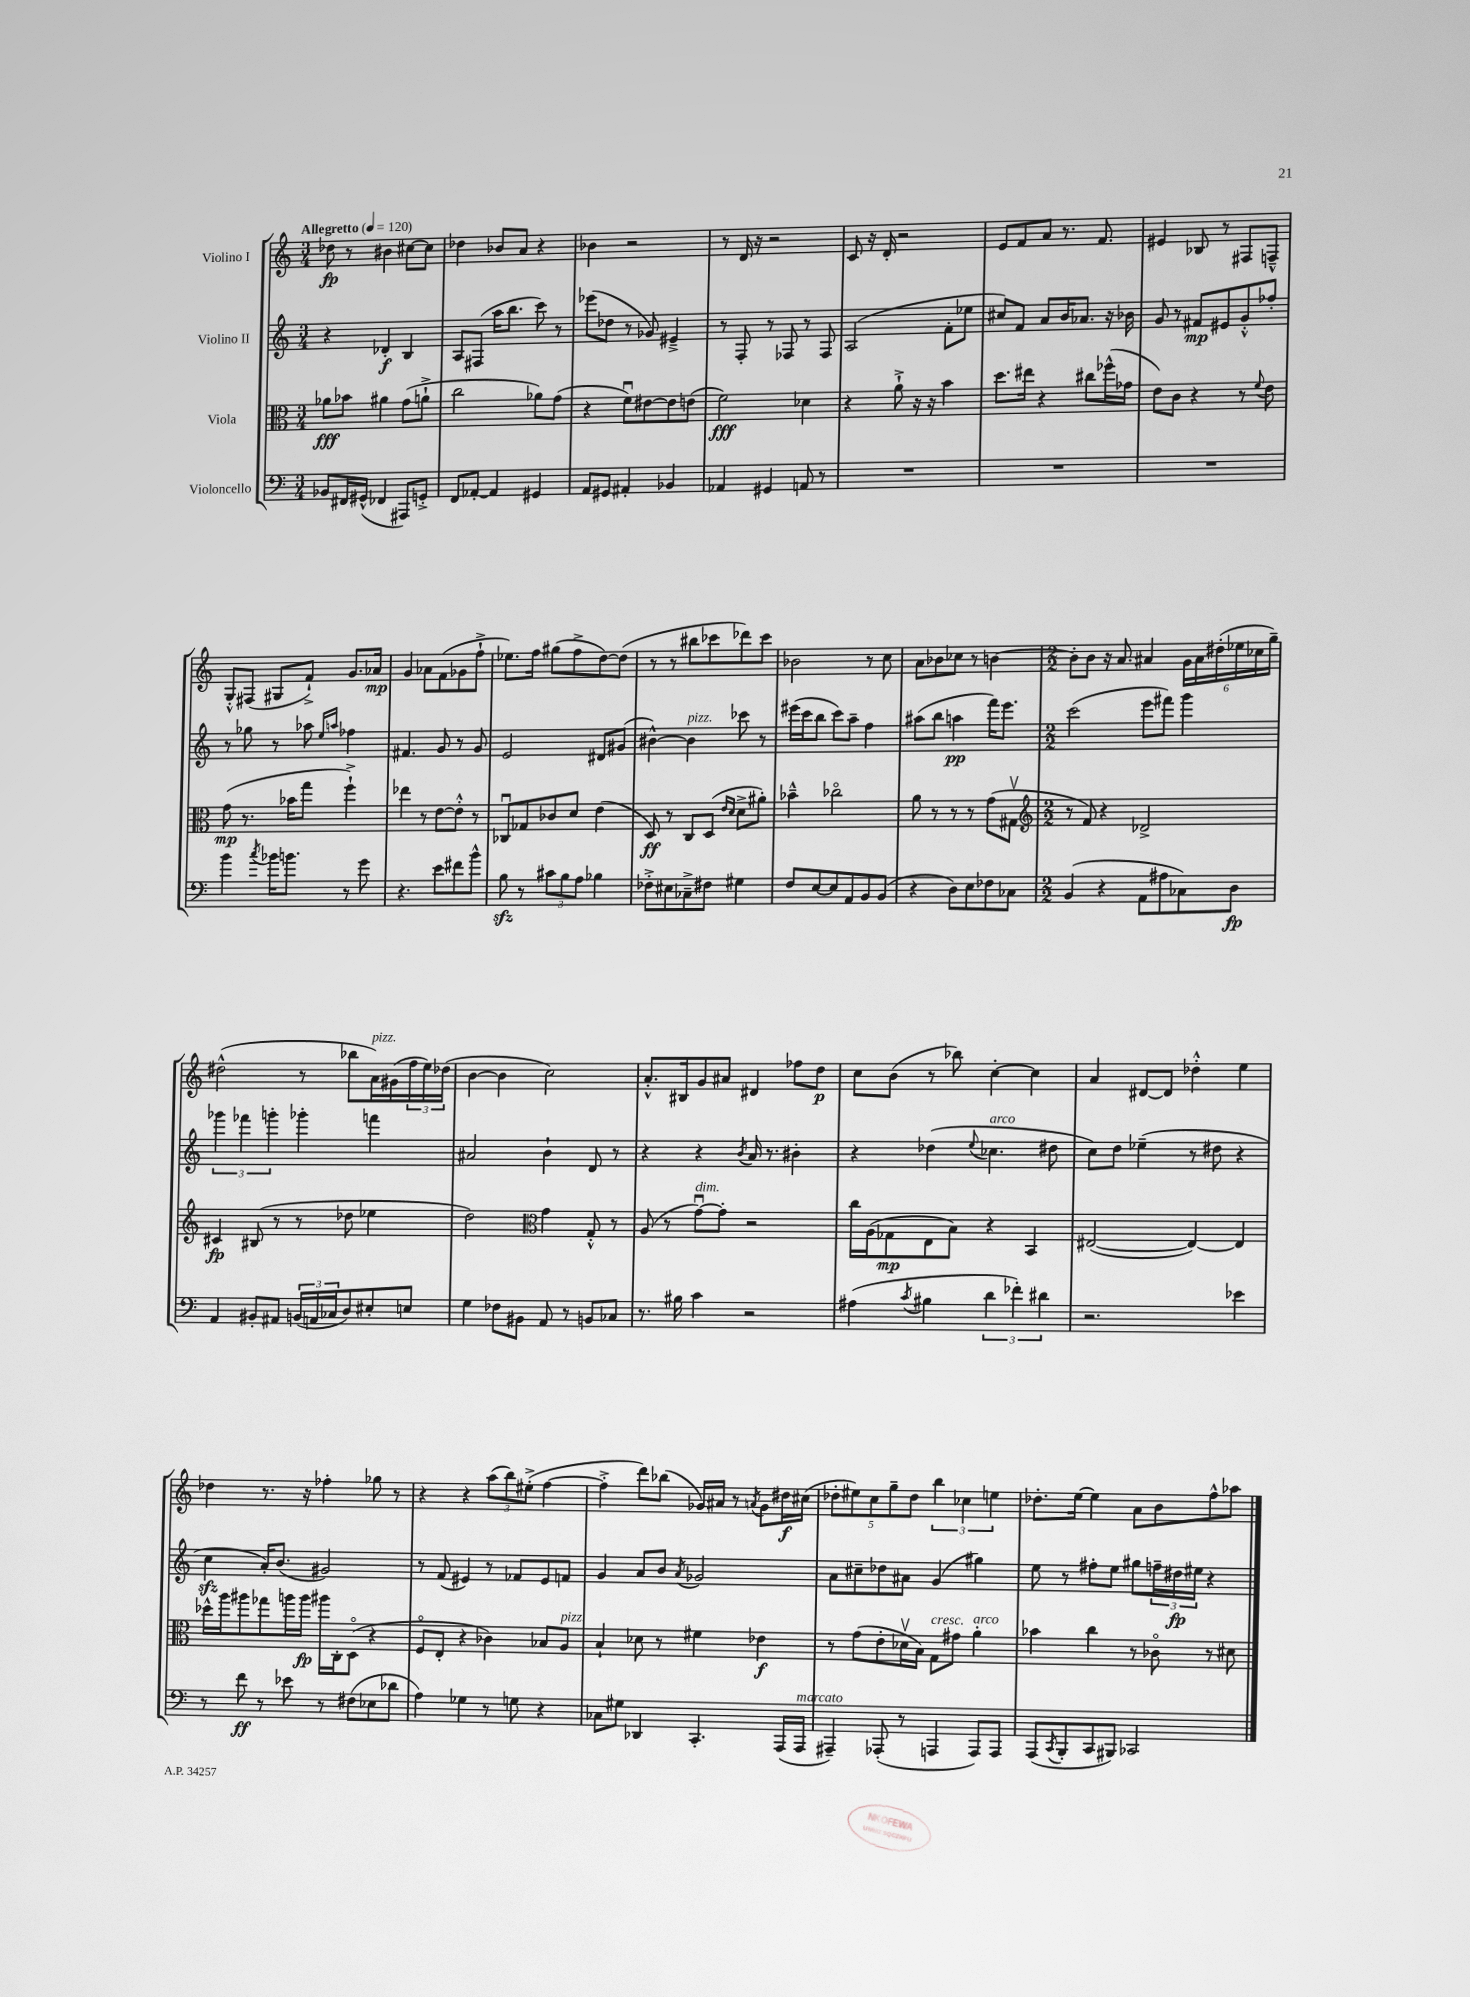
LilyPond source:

<<
\new StaffGroup <<
\new Staff = "s0" \with { instrumentName = "Violino I" } {
    \clef treble \key c \major \numericTimeSignature \time 3/4 \tempo "Allegretto" 4 = 120
    des''8\fp r8 bis'4 cis''8~ cis''8 |
    des''4 bes'8 a'8 r4 |
    bes'4 r2 |
    r8 d'16 r16 r2 |
    c'8 r16 d'16-. r2 |
    e'8 f'8 a'8 r8. f'8. |
    eis'4 bes8 r8 fis8 f8---^ |
    g8-.-^ fis8( gis8 f'8-!->) g'8. aes'16\mp |
    g'4 aes'8 f'8( ges'8 f''8-!-> |
    ees''8.) f''16 gis''8( f''8-> d''8~) d''8( |
    r8 r8 bis''8 ces'''8 des'''8) ces'''8 |
    bes'2 r8 c''8 |
    a'8 bes'8 ces''8 r8 b'4~ |
    \numericTimeSignature \time 2/2 b'8-. b'8 r16 a'8. ais'4 \tuplet 6/4 { g'16 ais'16 dis''16-.( ees''16 ces''16 g''16--) } |
    dis''2-^( r8 bes''8 a'16^\markup { \italic "pizz." }) gis'16( \tuplet 3/2 { f''16 e''16) des''16( } |
    b'4~ b'4 c''2) |
    a'8.-.-^ bis16 g'8 ais'8 dis'4 fes''8 d''8\p |
    c''8 b'8( r8 bes''8) c''4~-. c''4 |
    a'4 dis'8~ dis'8 des''4-.-^ e''4 |
    des''4 r8. r16 fes''4-. ges''8 r8 |
    r4 r4 \tuplet 3/2 { a''8( b''8) eis''8-.->( } f''4~ |
    f''4-.-> d'''8) bes''8( ges'16) ais'16 r8 \acciaccatura { a'8 } ges'8 dis''16\f cis''16( |
    \tuplet 5/4 { des''8-. eis''8) c''8 g''8-- des''8 } \tuplet 3/2 { b''4 ces''4 e''4 } |
    des''8.-. e''16~ e''4 a'8 b'8 f''8-^ aes''8 \bar "|." |
}
\new Staff = "s1" \with { instrumentName = "Violino II" } {
    \clef treble \key c \major \numericTimeSignature \time 3/4
    r4 des'4-.\f b4 |
    a8 fis8( a''16 b''8. c'''8) r8 |
    ees'''8( des''8 r8 ges'8) eis'4---> |
    r8 f8-. r8 fes8 r8 fes8 |
    a2( f'8-. ees''8 |
    cis''8) f'8 a'8 b'16 aes'8. r16 bes'16 |
    g'8 r8 fis'8\mp eis'8 g'8-.-^ fes''8-. |
    r8 ges''8 r8 aes''8 \grace { e''16 a''16 } fes''4 |
    fis'4. g'8 r8 g'8 |
    e'2 dis'8 gis'8( |
    bis'4~-^) bis'4^\markup { \italic "pizz." } ces'''8 r8 |
    eis'''16( c'''16 b''8 c'''8) a''8-- f''4 |
    ais''8( b''8 a''4\pp f'''16) e'''8. |
    \numericTimeSignature \time 2/2 c'''2( e'''8 fis'''8) g'''4 |
    \tuplet 3/2 { ges'''4 fes'''4 g'''4-. } ges'''4-. f'''4 |
    ais'2 b'4-! d'8 r8 |
    r4 r4 \acciaccatura { b'8 } a'16 r8. bis'4-. |
    r4 des''4( \appoggiatura { e''8 } ces''4.^\markup { \italic "arco" } dis''8 |
    c''8) d''8 ees''4--( r8 dis''8 r4 |
    c''4\sfz a'16-.) b'8.( gis'2) |
    r8 f'8( eis'4) r8 fes'8 eis'8 f'8 |
    g'4 a'8 b'8 \acciaccatura { a'8 } ges'2 |
    a'8 cis''8-- des''8 ais'8 g'4( gis''4) |
    e''8 r8 fis''8-. e''8 gis''8 \tuplet 3/2 { f''16-- dis''16\fp eis''16 } r4 \bar "|." |
}
\new Staff = "s2" \with { instrumentName = "Viola" } {
    \clef alto \key c \major \numericTimeSignature \time 3/4
    aes'8\fff bes'8 ais'4 g'8( a'8-!-> |
    c''2 aes'8) g'8( |
    r4 f'8\downbow) eis'8~ eis'8 e'8( |
    f'2\fff) des'4 |
    r4 a'8-!-> r16 r16 b'4 |
    d''8. eis''16 r4 cis''8 fes''16-^( ges'16 |
    e'8) c'8 r4 r8 \appoggiatura { f'8 } e'8 |
    g'8\mp( r8. bes'16 g''8 f''4-!->) |
    ees''4 r8 e'8~ e'8-.-^ r8 |
    ces8\downbow ges8 ces'8 d'8 e'4( |
    d8\ff) r8 c8 d8( \grace { e'16 d'16 } d'8-> ais'8-.) |
    bes'4---^ ces''2\flageolet |
    a'8 r8 r8 r8 g'8( gis8\upbow |
    \numericTimeSignature \time 2/2 \clef treble r8 f'8) r4 des'2-> |
    cis'4\fp bis8( r8 r8 des''8 ees''4 |
    d''2) \clef alto g'4 g8-.-^ r8 |
    a8( r8 g'8~\downbow^\markup { \italic "dim." }) g'8-. r2 |
    c''16 a16( ges8\mp e8 b8) r4 b,4 |
    eis2~( eis4~) eis4 |
    des''16-^ a''16 ais''8 ges''8 a''16 a''16\fp ais''16 c16-. d8\flageolet( r4 |
    f8\flageolet e8-. r4 ces'4) bes8 a8^\markup { \italic "pizz." } |
    b4-! des'8 r8 fis'4 ees'4\f |
    r8 g'8( e'8-. des'16\upbow b16) g8^\markup { \italic "cresc." } gis'8 a'4-.^\markup { \italic "arco" } |
    bes'4 c''4 r8 ces'8\flageolet r8 dis'8 \bar "|." |
}
\new Staff = "s3" \with { instrumentName = "Violoncello" } {
    \clef bass \key c \major \numericTimeSignature \time 3/4
    bes,8 fis,16 gis,16-^( fes,4 ais,,8) g,8-.-> |
    f,8 aes,8~-. aes,4 gis,4 |
    a,8 gis,8 ais,4-. bes,4 |
    aes,4 gis,4 a,8 r8 |
    R2. |
    R2. |
    R2. |
    b'4 \acciaccatura { c''8 } bes'16 b'8. r8 g'8 |
    r4. e'8 fis'8 b'8-^ |
    b8\sfz r8 \tuplet 3/2 { cis'8 b8 a8 } bes4 |
    fes8-.-> eis8 ces8---> fis8 gis4 |
    f8 e8~ e8 a,8 b,8 b,8( |
    r4 d8) e8 fes8 ces8 |
    \numericTimeSignature \time 2/2 b,4( r4 a,8 ais8 ces8) d8\fp |
    a,4 bis,8-. ais,8 \tuplet 3/2 { b,16( a,16 ces16 } d8) eis8-. e8 |
    g4 fes8 bis,8 a,8 r8 b,8 ces8 |
    r8. bis16 c'4 r2 |
    ais4( \acciaccatura { c'8 } bis4 \tuplet 3/2 { d'4 fes'4-.) dis'4 } |
    r2. ees'4 |
    r8 f'8\ff r8 ees'8 r8 fis8( ees8 des'8 |
    a4) ges4 r8 g8 r4 |
    ces8 gis8 des,4 c,4.-. a,,16( a,,16^\markup { \italic "marcato" } |
    ais,,4--) aes,,8-.( r8 a,,4 a,,8) a,,8 |
    a,,8( \acciaccatura { c,8 } b,,8-. c,8 bis,,8) ces,2 \bar "|." |
}
>>
>>
\layout { \context { \Score \remove "Bar_number_engraver" } }
